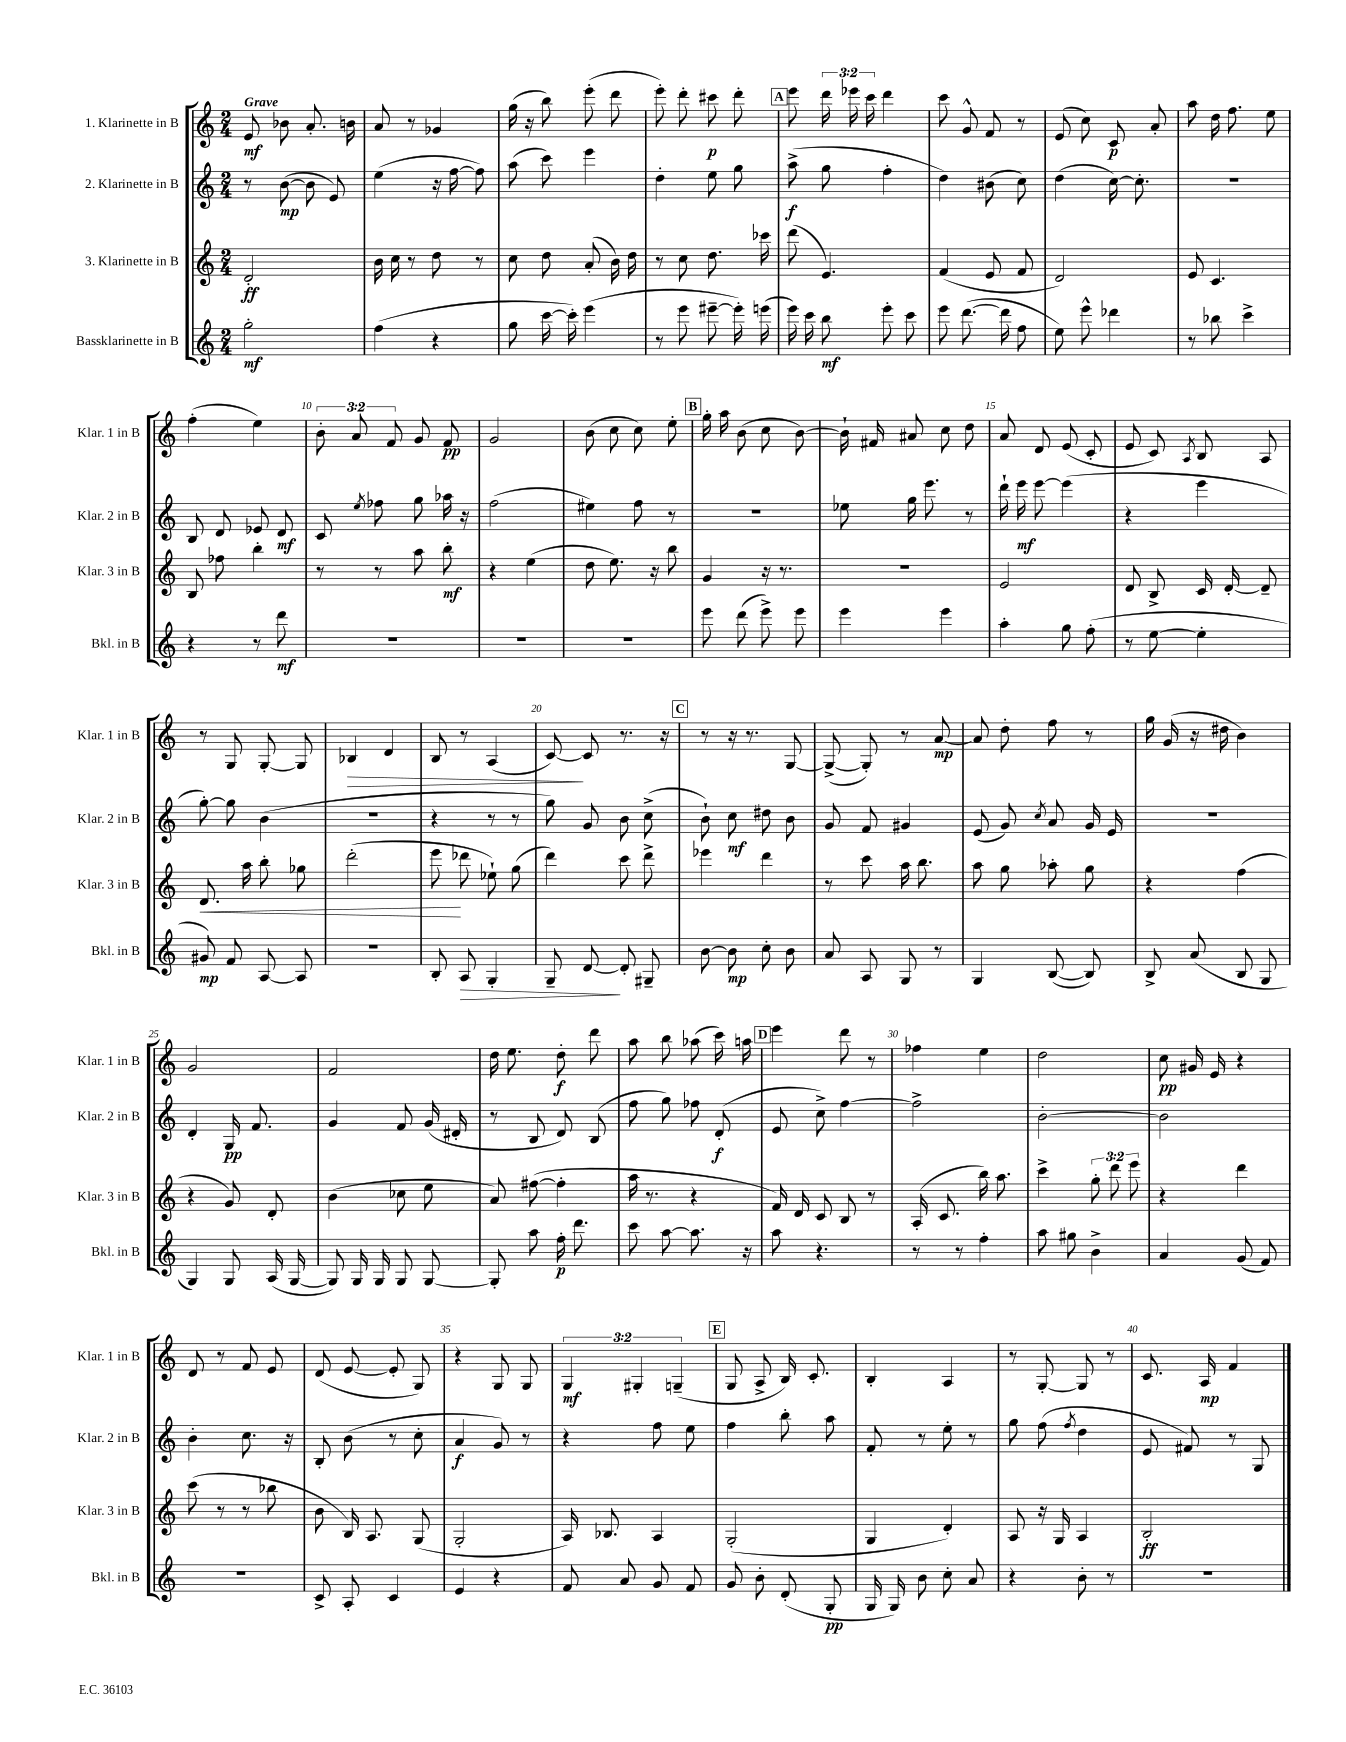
<<
\new StaffGroup <<
\new Staff = "s0" \with { instrumentName = "1. Klarinette in B" shortInstrumentName = "Klar. 1 in B" } {
    \clef treble \key c \major \numericTimeSignature \time 2/4 \override Staff.TupletNumber.text = #tuplet-number::calc-fraction-text \tempo "Grave"
    \autoBeamOff e'8\mf bes'8 a'8.-. b'16 |
    a'8 r8 ges'4 |
    g''16( r16 b''8) e'''8-.( d'''8 |
    e'''8-.) d'''8-. cis'''8\p d'''8-. |
    \mark \markup { \box "A" } e'''8 \tuplet 3/2 { d'''16 ees'''16 c'''16 } d'''4 |
    c'''8 g'8-^ f'8 r8 |
    e'8( c''8) c'8\p a'8-. |
    a''8 d''16 f''8. e''8 |
    f''4-.( e''4) |
    \tuplet 3/2 { b'8-. a'8 f'8 } g'8 f'8\pp |
    g'2 |
    b'8( c''8 c''8) e''8-. |
    \mark \markup { \box "B" } g''16-. a''16 b'8( c''8 b'8~) |
    b'16-! fis'16 ais'8 c''8 d''8 |
    a'8 d'8 e'8( c'8-. |
    e'8 c'8) \acciaccatura { a8 } b8 a8 |
    r8 g8 g8~-. g8 |
    bes4\> d'4 |
    b8 r8 a4( |
    c'8~\!) c'8 r8. r16 |
    \mark \markup { \box "C" } r8 r16 r8. g8~ |
    g8~->( g8-.) r8 a'8~\mp |
    a'8 d''8-. f''8 r8 |
    g''16 g'16( r16 dis''16 b'4) |
    g'2 |
    f'2 |
    d''16 e''8. d''8-.\f d'''8 |
    a''8 b''8 aes''8( c'''16) a''16 |
    \mark \markup { \box "D" } e'''4 d'''8 r8 |
    fes''4 e''4 |
    d''2 |
    c''8\pp gis'16 e'16 r4 |
    d'8 r8 f'8 e'8 |
    d'8( e'8~ e'8-. g8) |
    r4 g8 g8 |
    \tuplet 3/2 { g4\mf gis4-. g4--( } |
    \mark \markup { \box "E" } g8 a8-> b16) c'8.-. |
    b4-. a4 |
    r8 g8~-. g8 r8 |
    c'8. a16\mp f'4 \bar "|." |
}
\new Staff = "s1" \with { instrumentName = "2. Klarinette in B" shortInstrumentName = "Klar. 2 in B" } {
    \clef treble \key c \major \numericTimeSignature \time 2/4
    \autoBeamOff r8 b'8~\mp( b'8 e'8) |
    e''4( r16 f''16~ f''8) |
    a''8( c'''8) e'''4 |
    d''4-. e''8 g''8 |
    \mark \markup { \box "A" } a''8->\f( g''8 f''4-. |
    d''4) bis'8( c''8) |
    d''4( c''16~) c''8.-. |
    R2 |
    b8 d'8 ees'8 d'8\mf |
    c'8 \acciaccatura { e''8 } fes''8 g''8 aes''16 r16 |
    f''2( |
    eis''4) f''8 r8 |
    \mark \markup { \box "B" } r2 |
    ees''8 g''16 e'''8. r8 |
    d'''16-! e'''16\mf e'''8~ e'''4( |
    r4 e'''4 |
    g''8~-.) g''8 b'4( |
    R2 |
    r4 r8 r8 |
    g''8) g'8 b'8 c''8->( |
    \mark \markup { \box "C" } b'8-!) c''8\mf dis''8 b'8 |
    g'8 f'8 gis'4 |
    e'8( g'8) \acciaccatura { c''8 } a'8 g'16 e'16 |
    r2 |
    d'4-. g16\pp f'8. |
    g'4 f'8 g'16( dis'16-. |
    r8 b8 d'8) b8( |
    f''8 g''8) fes''8 d'8-.\f( |
    \mark \markup { \box "D" } e'8 c''8->) f''4~ |
    f''2-> |
    b'2~-. |
    b'2 |
    b'4-. c''8. r16 |
    b8-. b'8( r8 c''8-. |
    a'4\f g'8) r8 |
    r4 f''8 e''8 |
    \mark \markup { \box "E" } f''4 b''8-. a''8 |
    f'8-. r8 e''8-. r8 |
    g''8 f''8( \acciaccatura { f''8 } d''4 |
    e'8 fis'8) r8 g8 \bar "|." |
}
\new Staff = "s2" \with { instrumentName = "3. Klarinette in B" shortInstrumentName = "Klar. 3 in B" } {
    \clef treble \key c \major \numericTimeSignature \time 2/4 \override Staff.TupletNumber.text = #tuplet-number::calc-fraction-text
    \autoBeamOff d'2-.\ff |
    b'16 c''16 r8 d''8 r8 |
    c''8 d''8 a'8-.( b'16) d''16 |
    r8 c''8 d''8. ces'''16 |
    \mark \markup { \box "A" } d'''8( e'4.) |
    f'4( e'8 f'8 |
    d'2) |
    e'8 c'4. |
    b8 fes''8 b''4-. |
    r8 r8 a''8 b''8-.\mf |
    r4 e''4( |
    d''8 e''8.) r16 b''8 |
    \mark \markup { \box "B" } g'4 r16 r8. |
    R2 |
    e'2 |
    d'8 b8-> c'16 d'16~-. d'8-- |
    d'8.\< a''16 b''8-. ges''8 |
    d'''2-.( |
    e'''8\! des'''8 ees''8-!) g''8( |
    d'''4) c'''8 d'''8-> |
    \mark \markup { \box "C" } ees'''4 d'''4 |
    r8 c'''8 a''16 b''8. |
    a''8 g''8 aes''8-. g''8 |
    r4 f''4( |
    r4 g'8) d'8-. |
    b'4( ces''8 e''8 |
    a'8) fis''8~( fis''4-. |
    a''16 r8. r4 |
    \mark \markup { \box "D" } f'16) d'16 c'8 b8 r8 |
    a16-.( c'8. b''16) a''8. |
    c'''4-> \tuplet 3/2 { g''8-. d'''8 e'''8 } |
    r4 d'''4 |
    c'''8( r8 r8 bes''8 |
    b'8 b16) a8. g8( |
    g2-. |
    a16) bes8. a4 |
    \mark \markup { \box "E" } g2-.( |
    g4 d'4-.) |
    a8 r16 g16 a4 |
    b2-.\ff \bar "|." |
}
\new Staff = "s3" \with { instrumentName = "Bassklarinette in B" shortInstrumentName = "Bkl. in B" } {
    \clef treble \key c \major \numericTimeSignature \time 2/4
    \autoBeamOff g''2-.\mf |
    f''4( r4 |
    g''8 c'''16~ c'''16-.) e'''4( |
    r8 e'''8 eis'''8~-- eis'''16-.) e'''16( |
    \mark \markup { \box "A" } e'''16) c'''16 b''8\mf e'''8-. c'''8 |
    e'''8 d'''8.~( d'''16 f''8 |
    e''8) e'''8-^ des'''4 |
    r8 bes''8 c'''4-> |
    r4 r8 d'''8\mf |
    R2 |
    R2 |
    R2 |
    \mark \markup { \box "B" } e'''8 d'''8( e'''8->) e'''8 |
    e'''4 e'''4 |
    a''4-. g''8 f''8-.( |
    r8 e''8~ e''4-. |
    gis'8\mp) f'8 a8~ a8 |
    R2 |
    b8-. a8\> g4-. |
    g8-- d'8~\! d'8-. gis8-- |
    \mark \markup { \box "C" } b'8~ b'8\mp c''8-. b'8 |
    a'8 a8 g8 r8 |
    g4 b8~( b8) |
    b8-> a'8( b8 g8 |
    g4) g8 a16( g16~ |
    g8) g16 g16 g8 g8~ |
    g8-. a''8 f''16-.\p d'''8. |
    c'''8 a''8~ a''8. r16 |
    \mark \markup { \box "D" } a''8 r4. |
    r8 r8 f''4-. |
    a''8 gis''8 b'4-> |
    a'4 g'8( f'8) |
    R2 |
    c'8-> a8-. c'4 |
    e'4 r4 |
    f'8 a'8 g'8 f'8 |
    \mark \markup { \box "E" } g'8 b'8-. d'8-.( g8-.\pp |
    g16 g16) b'8 c''8-. a'8 |
    r4 b'8-. r8 |
    r2 \bar "|." |
}
>>
>>
\layout { \context { \Score \override BarNumber.break-visibility = ##(#f #t #t) barNumberVisibility = #(every-nth-bar-number-visible 5) } }
